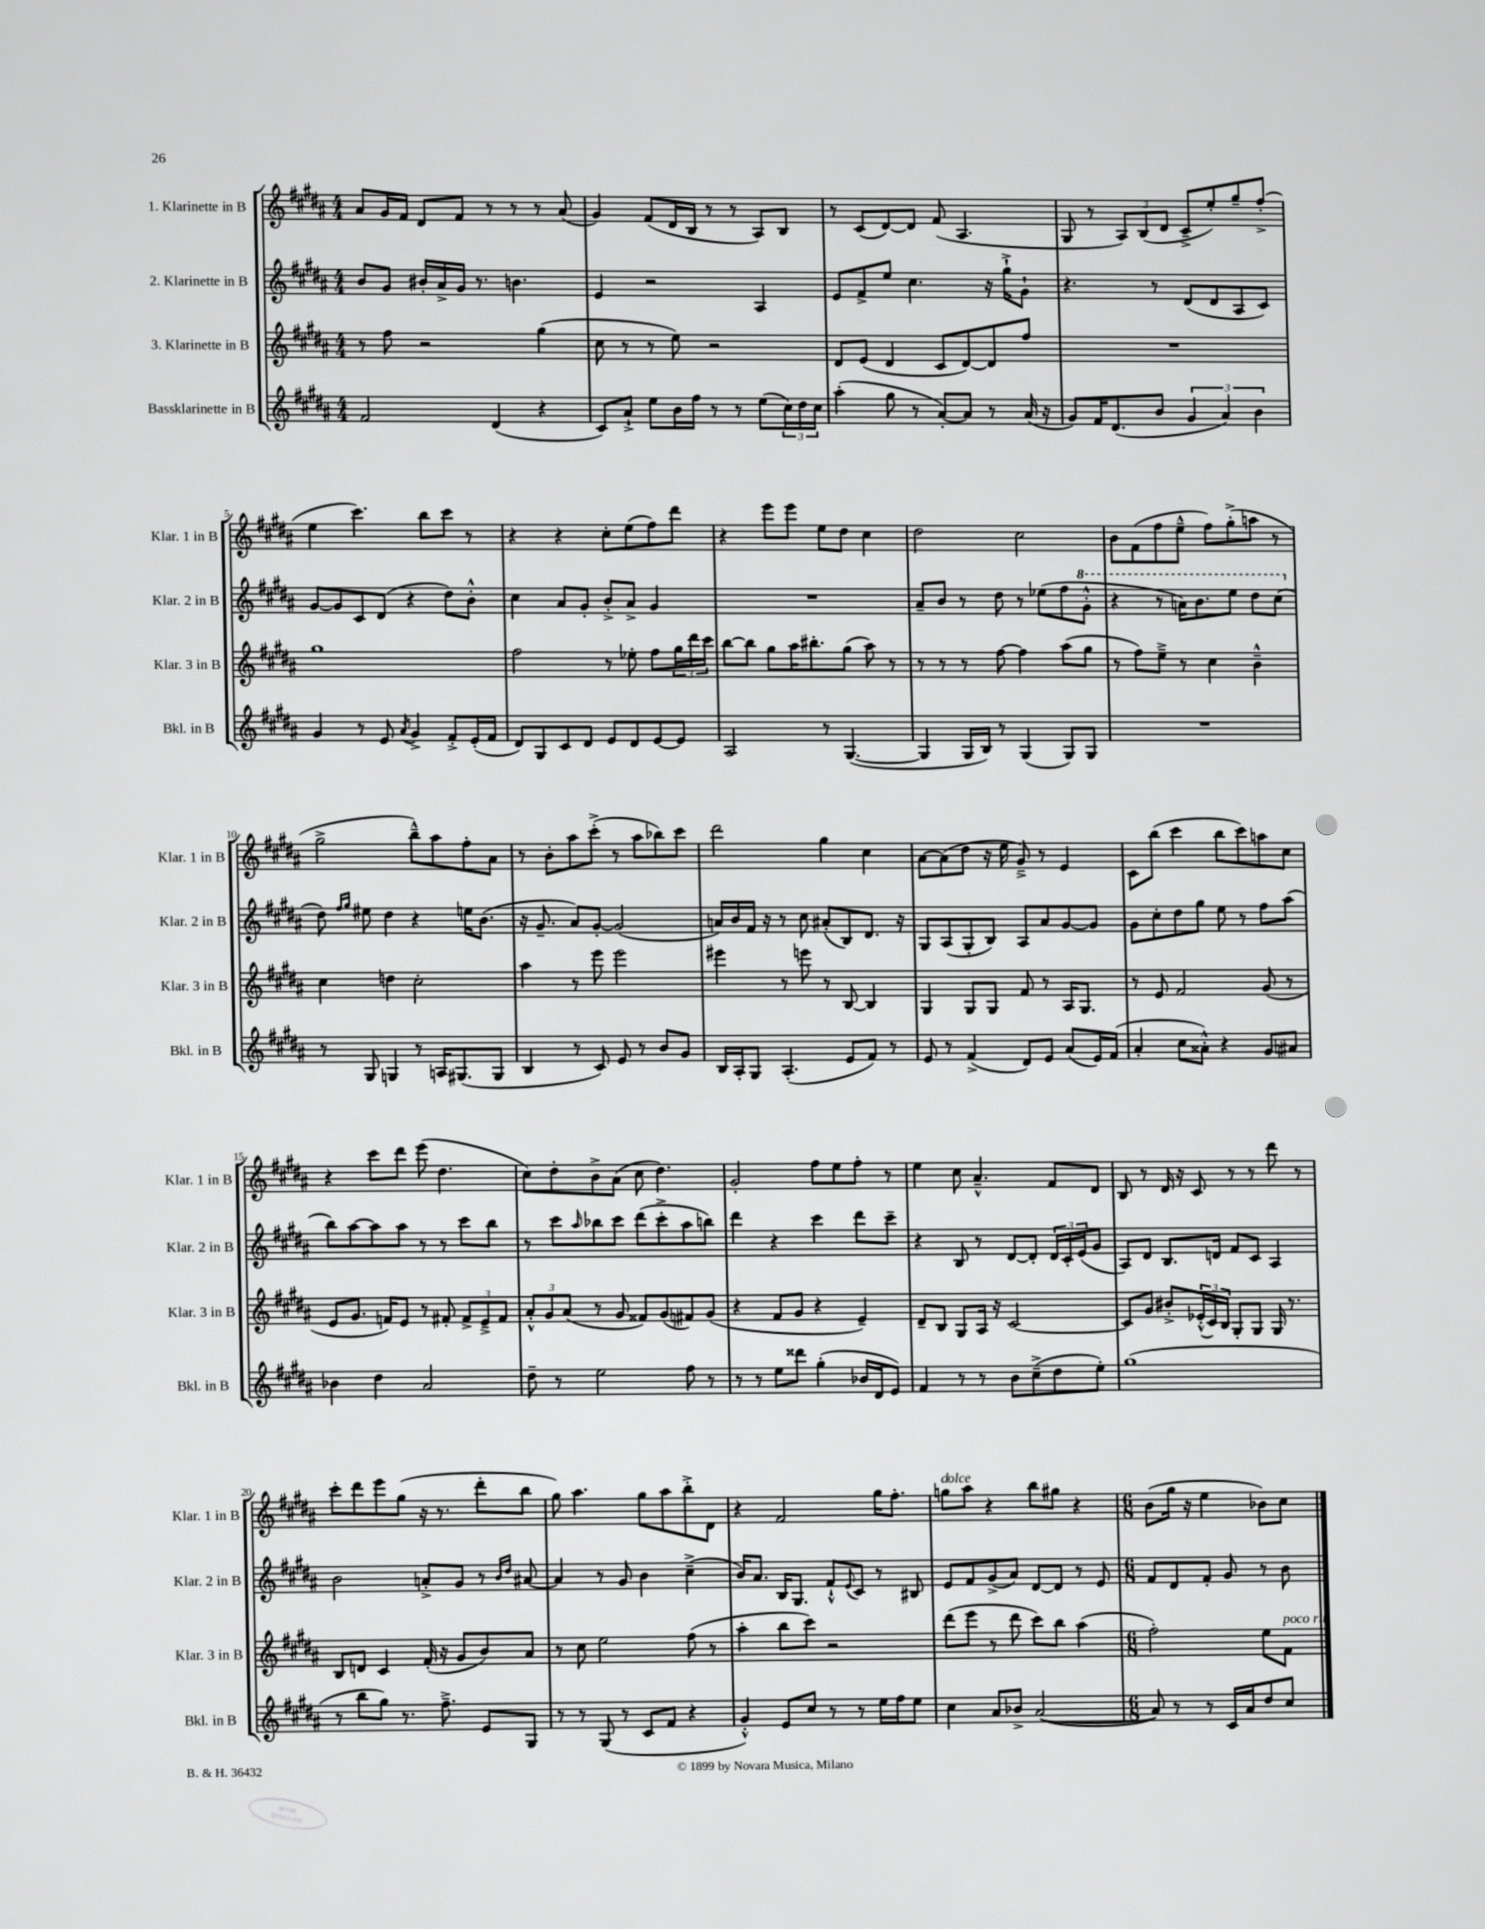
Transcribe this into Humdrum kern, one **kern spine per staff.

**kern	**kern	**kern	**kern
*part4	*part3	*part2	*part1
*staff4	*staff3	*staff2	*staff1
*I"Bassklarinette in B	*I"3. Klarinette in B	*I"2. Klarinette in B	*I"1. Klarinette in B
*I'Bkl. in B	*I'Klar. 3 in B	*I'Klar. 2 in B	*I'Klar. 1 in B
*clefG2	*clefG2	*clefG2	*clefG2
*k[f#c#g#d#a#]	*k[f#c#g#d#a#]	*k[f#c#g#d#a#]	*k[f#c#g#d#a#]
*M4/4	*M4/4	*M4/4	*M4/4
=1	=1	=1	=1
2f#/	8r	8b/L	8a#/L
.	8ff#\	8g#/J	16g#/L
.	.	.	16f#/JJ
.	2r	16b#X'/LL	8d#/L
.	.	16a#^/	.
.	.	16g#/JJ	8f#/J
.	.	8.r	.
(4d#/	.	.	8r
.	.	4.bn\	8r
4r	(4gg#\	.	8r
.	.	.	(8a#/
=2	=2	=2	=2
8c#/L)	8cc#\	4e/	4g#/)
8a#`^/J	8r	.	.
8ee\L	8r	2r	(8f#/L
16b\L	8ee\)	.	16d#/L
16ff#\JJ	.	.	16B/JJ
8r	2r	.	8r
8r	.	.	8r
(8ee\L	.	4A#/	8A#/L)
24cc#\L)	.	.	8B/J
24dd#\	.	.	.
24cc#\JJ	.	.	.
=3	=3	=3	=3
(4aa#'\	8d#/L	8e/L	8r
.	(8e/J	8f#^/	(8c#/L
8gg#\	4d#/	8ee/J	[8d#/)
8r	.	4.cc#\	8d#/J]
[8a#'/L)	8c#/L	.	(8f#/
8a#/J]	[8d#/)	.	4.A#/
8r	8d#/]	16r	.
.	.	16gg#`^\KL	.
(16a#/	8ff#/J	8g#`\J	.
16r	.	.	.
=4	=4	=4	=4
8g#/L)	1r	4.r	8G#/
16f#/K	.	.	8r
(8.d#/	.	.	.
.	.	.	12A#/L)
.	.	.	(12B/
8b/J	.	8r	.
.	.	.	12d#/J
6g#/	.	(8d#/L	8c#~^/L
.	.	8d#/	8ee'/)
6a#/)	.	.	.
.	.	8A#/	8gg#~/
6b\	.	.	.
.	.	8c#/J)	(8ff#'^/J
!!LO:LB:g=z
=5	=5	=5	=5
4g#/	1gg#	[8g#/L	4ee\
.	.	8g#/]	.
8r	.	8c#/	4.ccc#\)
8e/	.	(8d#/J	.
8qa#/	.	.	.
4g#^/	.	4r	.
.	.	.	8bb\L
8f#'^/L	.	8dd#\L)	8ccc#\J
(16e'/L	.	8b'^^\J	8r
16f#/JJ	.	.	.
=6	=6	=6	=6
8d#/L)	2ff#\	4cc#\	4r
8G#/	.	.	.
8c#/	.	8a#/L	4r
8d#/J	.	8g#'/J	.
8e/L	8r	8b'^/L	8cc#'\L
8d#/	8ee-X'\	8a#^/J	(8ee\
[8e/	8ff#\L	4g#/	8ff#\)
8e/J]	24gg#\L	.	8ddd#\J
.	24ddd#\	.	.
.	24ccc#\JJ	.	.
=7	=7	=7	=7
2A#/	[8bb\L	1r	4r
.	8bb\J]	.	.
.	8gg#\L	.	8eee\L
.	16aa#\K	.	8eee\J
.	8.bb#X'\	.	.
8r	.	.	8ee\L
([4.G#/	(8gg#\J	.	8dd#\J
.	8aa#\)	.	4cc#\
.	8r	.	.
=8	=8	=8	=8
4G#/]	8r	8a#~/L	2dd#\
.	8r	8b/J	.
16G#/LL	8r	8r	.
16B/JJ)	.	.	.
8r	[8ff#\	8dd#\	.
(4G#/	4ff#\]	8r	2cc#\
.	.	(8ee-X\L	.
8G#/L)	(8aa#\L	8ff#\	.
*	*	*8va	*
8G#/J	8gg#\J	8gg#'^^\J	.
=9	=9	=9	=9
1r	8r	4r	8b\L
.	8ff#\L)	.	(8f#\
.	8ee~^\J	8r	8ff#\
.	8r	16aan\KL)	8ee~^^\J
.	.	8.bb\	.
.	4cc#\	.	8ff#\L)
.	.	8eee\J	(8gg#'^\
.	4b~^^\	8ddd#\L	8aan\J
.	.	(8ccc#\J	8r
!!LO:LB:g=z
=10	=10	=10	=10
*	*	*X8va	*
8r	4cc#\	8dd#\)	2gg#^\
.	.	16qqff#/LL	.
.	.	16qqgg#/JJ	.
8G#/	.	8ee#X\	.
4Gn/	4ddn\	4dd#\	.
8r	2cc#'\	4r	8bb~^^\L)
16An/KL	.	.	8aa#\
(8.G#X/	.	.	.
.	.	16een\KL	8ff#'\
.	.	(8.b\J	.
8G#/J	.	.	8a#\J
=11	=11	=11	=11
4B/	4aa#\	16r	8r
.	.	8.g#~/	.
.	.	.	8b'\L
8r	8r	8a#/L)	8aa#\
8c#/)	8eee\	[8g#'/J	(8ccc#'^\J
8e/	2eee\	(2g#/]	8r
8r	.	.	8aa#\L
8b/L	.	.	8bb-X\)
8g#/J	.	.	8ccc#\J
=12	=12	=12	=12
16B/LL	4eee#X\	16an/LL)	2ddd#\
16A#'/J	.	16b/	.
8G#/J	.	16f#/JJ	.
.	.	16r	.
(4.A#'/	8r	8r	.
.	8eeen\	8cc#\	.
.	8r	(8a#X'/L	4gg#\
8e/L	[8B/	8B/)	.
8f#/J)	4B/]	8.d#/J	4cc#\
8r	.	.	.
.	.	16r	.
=13	=13	=13	=13
8e/	4G#/	8G#/L	[8a#\L
8r	.	(8A#/	(8a#\]
(4f#^/	8G#/L	8G#'/	8dd#\J
.	8G#/J	8B/J)	16r
.	.	.	16ee\
8d#/L)	8f#/	8A#/L	8g#~^/)
8e/J	8r	8a#/	8r
(8a#/L	16A#/KL	[8g#/	4e/
.	8.G#/J	.	.
16e/L)	.	8g#/J]	.
(16f#/JJ	.	.	.
=14	=14	=14	=14
4a#'/	8r	8g#\L	8c#\L
.	8e/	8cc#'\	(8bb\J
8cc#\L	2f#/	8dd#\	4ccc#\
8a##X'^^\J)	.	8gg#\J	.
4r	.	8ee\	8bb\L
.	.	8r	8ccc#\)
8g#/L	(8g#/	8ff#\L	8aan\
8a#X/J	8r	(8aa#\J	8cc#\J
!!LO:LB:g=z
=15	=15	=15	=15
4b-X\	8e/L	8bb\L)	4r
.	8.g#/J	[8aa#\	.
4dd#\	.	8aa#\]	8ccc#\L
.	16fn/KL)	.	.
.	8e/J	8aa#\J	8ddd#\J
2a#/	8r	8r	(8eee\
.	8f#X'/	8r	4.dd#\
.	12f#^/L	8ccc#\L	.
.	12e~^/	.	.
.	.	8bb\J	.
.	12f#/J	.	.
=16	=16	=16	=16
8dd#~\	12a#'^^/L	8r	8cc#\L)
.	12g#/	.	.
8r	.	8ccc#\L	8dd#'\
.	(12a#/J	.	.
.	.	16qqaa#/	.
2ee\	8r	8bb-X\	8b^\
.	8g#/	8ccc#\J	(8a#\J
.	8f##X/L)	(8ddd#\L	8cc#\
.	(8g#/	8ccc#'^\	4.dd#\)
8ff#\	8f#X/)	8aa#\	.
8r	(8g#/J	8bbn\J)	.
=17	=17	=17	=17
8r	4r	4ddd#\	2g#'/
8r	.	.	.
8ee\L	8f#/L	4r	.
8ddd##X\J	8g#/J	.	.
(4gg#'\	4r	4ccc#\	8ff#\L
.	.	.	8ee\
16b-X/LL	4e~/)	8ddd#\L	8ff#'\J
16d#/J	.	.	.
8e/J)	.	8ccc#~\J	8r
=18	=18	=18	=18
4f#/	8d#~/L	4r	4ee\
.	8B/J	.	.
8r	8G#/L	8B/	8cc#\
8r	16A#/Jk	8r	4.a#~^^/
.	16r	.	.
8b\L	[2c#/	[8d#/L	.
(8cc#~^\	.	8d#'/J]	.
8dd#\	.	24d#/LL	8f#/L
.	.	24c#'/	.
.	.	(24e/J	.
8ee'\J)	.	8g#/J	8d#/J
=19	=19	=19	=19
(1gg#	8c#/L]	8A#/L)	8B/
.	8g#/J	8d#/J	8r
.	8b#X'^/L	8.B/L	16d#/
.	.	.	16r
.	(24e-X'^^/L	.	8c#/
.	24c#/)	.	.
.	.	16dn/Jk	.
.	24B/JJ	.	.
.	8G#'/L	8f#/L	8r
.	8G#/J	8c#/J	8r
.	16G#/	4A#/	8ddd#\
.	8.r	.	.
.	.	.	8r
!!LO:LB:g=z
=20	=20	=20	=20
8r	8B/L	2b\	8ccc#'\L
8bb\L	8dn/J	.	8ddd#\
8gg#\J)	4c#/	.	8eee\
8.r	.	.	(8gg#\J
.	(16f#'/	8an'^/L	16r
8.ff#~^\	16r	.	8.r
.	8g#/L	8g#/J	.
8e/L	8b/)	8r	8ddd#'\L
.	.	16qqb/LL	.
.	.	16qqdd#/JJ	.
8G#/J	8a#/J	[8a#X/	8bb\J
=21	=21	=21	=21
8r	8r	4a#/]	8gg#\)
8r	8cc#\	.	4.aa#\
(8G#/	2ee\	8r	.
8r	.	8g#/	.
8c#/L	.	4b\	8gg#\L
8f#/J	.	.	8aa#\
4r	(8ff#\	(4cc#~^\	8bb'^\
.	8r	.	8d#\J
=22	=22	=22	=22
4g#'^^/)	4aa#'\	16b/KL)	4r
.	.	8.a#/J	.
8e/L	8bb\L	16B/KL	2f#/
.	.	8.G#/J	.
8cc#/J	8ccc#\J)	.	.
8r	2r	8f#`^^/L	.
.	.	8qqe/	.
8r	.	8c#/J	.
16ee\LL	.	8r	16gg#\KL
16ff#\J	.	.	8.ff#'\J
8ee\J	.	8B#X/	.
=23	=23	=23	=23
!	!	!	!LO:TX:a:i:t=dolce
4cc#\	(8ddd#\L	8e/L	8ggn\L
.	8eee\J	8f#/	8aa#\J
8a#/L	8r	(8g#^/	4r
8b-X^/J	8ddd#\	8a#/J)	.
([2a#/	8ccc#\L)	[8d#/L	8bb\L
.	8bb\J	8d#/J]	8gg#X\J
.	(4aa#\	8r	4r
.	.	8e/	.
=24	=24	=24	=24
*M6/8	*M6/8	*M6/8	*M6/8
8a#/])	2ff#'\)	8f#/L	(8b\L
8r	.	8d#/	16gg#\Jk
.	.	.	16r
8r	.	8f#'/J	4ee\
16c#/LL	.	8g#/	.
16a#/J	.	.	.
8dd#/	8ee\L	8r	8b-X\L)
!	!LO:TX:a:i:t=poco rit.	!	!
8cc#/J	8f#\J	8b\	8cc#\J
==	==	==	==
*-	*-	*-	*-
